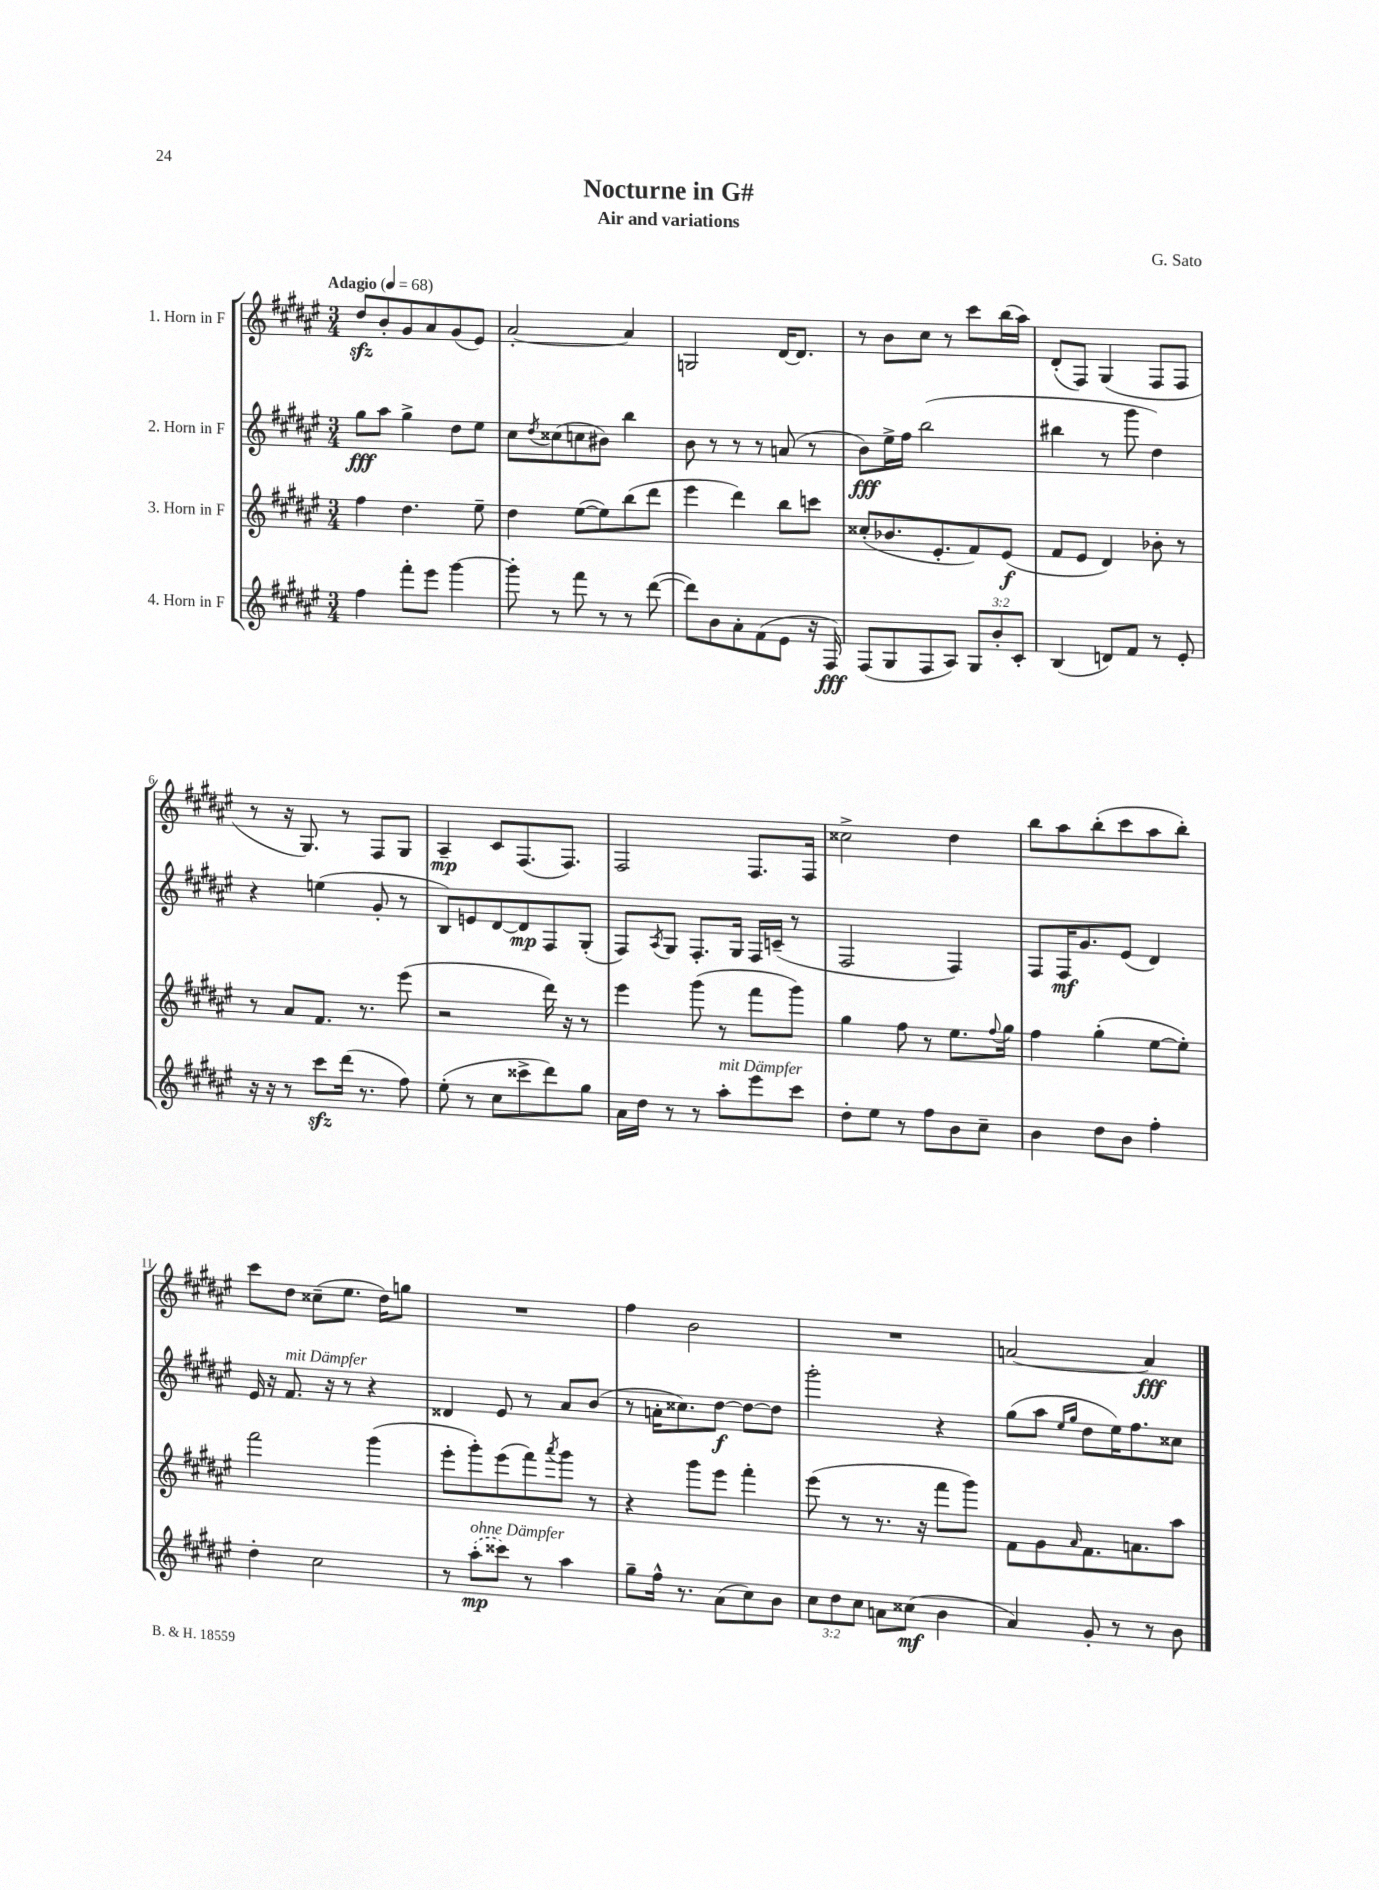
\header { title = "Nocturne in G#" composer = "G. Sato" subtitle = "Air and variations" }
<<
\new StaffGroup <<
\new Staff = "s0" \with { instrumentName = "1. Horn in F" } {
    \clef treble \key fis \major \numericTimeSignature \time 3/4 \tempo "Adagio" 4 = 68
    dis''8\sfz b'8-. gis'8 ais'8 gis'8( eis'8) |
    ais'2~-. ais'4 |
    g2 dis'16~ dis'8. |
    r8 b'8 cis''8 r8 cis'''8 b''16( ais''16) |
    dis'8-.( fis8) gis4( fis8 fis8 |
    r8 r16 gis8.) r8 fis8 gis8 |
    ais4--\mp cis'8 fis8.( fis8.) |
    fis2 fis8. fis16 |
    cisis''2-> dis''4 |
    b''8 ais''8 b''8-.( cis'''8 ais''8 b''8-.) |
    cis'''8 dis''8 cisis''8--( eis''8. dis''16) g''8 |
    R2. |
    fis''4 b'2 |
    R2. |
    a'2~ a'4\fff \bar "|." |
}
\new Staff = "s1" \with { instrumentName = "2. Horn in F" } {
    \clef treble \key fis \major \numericTimeSignature \time 3/4
    gis''8\fff ais''8 gis''4-> dis''8 eis''8 |
    cis''8 \acciaccatura { dis''8 } cisis''8( c''8 bis'8) b''4 |
    b'8 r8 r8 r8 a'8( r8 |
    b'8\fff) eis''16-> fis''16 b''2( |
    bis''4 r8 gis'''8 dis''4) |
    r4 e''4( gis'8-. r8 |
    b8) e'8 dis'8~ dis'8\mp fis8 gis8-.( |
    fis8) \acciaccatura { ais8 } gis8 fis8.-. gis16 fis16 c'16--( r8 |
    fis2 fis4) |
    fis8 fis16\mf gis'8. eis'8( dis'4) |
    eis'16 r16 fis'8.^\markup { \italic "mit Dämpfer" } r16 r8 r4 |
    disis'4 eis'8 r8 ais'8 b'8( |
    r8 a'16-. cisis''8.) dis''8~\f dis''8~ dis''8 |
    gis'''2-. r4 |
    gis''8( ais''8 \grace { eis''16 gis''16 } dis''8 eis''16) fis''8. cisis''8 \bar "|." |
}
\new Staff = "s2" \with { instrumentName = "3. Horn in F" } {
    \clef treble \key fis \major \numericTimeSignature \time 3/4
    fis''4 dis''4. eis''8-- |
    dis''4 eis''8~( eis''8) b''8( dis'''8 |
    eis'''4 dis'''4) b''8 c'''8 |
    cisis''8-.( bes'8. eis'8.-. fis'8) eis'8\f( |
    fis'8 eis'8 dis'4) bes'8-. r8 |
    r8 ais'8 fis'8. r8. eis'''8( |
    r2 dis'''16) r16 r8 |
    eis'''4 gis'''8( r8 fis'''8 gis'''8) |
    gis''4 fis''8 r8 eis''8. \appoggiatura { fis''8 } gis''16 |
    fis''4 gis''4-.( eis''8~ eis''8-.) |
    fis'''2 gis'''4( |
    eis'''8-. gis'''8-.) eis'''8( fis'''8) \acciaccatura { ais'''8 } gis'''8 r8 |
    r4 gis'''8 eis'''8 fis'''4-. |
    eis'''8( r8 r8. r16 fis'''8 gis'''8) |
    fis'8 gis'8 \grace { ais'16 } fis'8. a'8. ais''8 \bar "|." |
}
\new Staff = "s3" \with { instrumentName = "4. Horn in F" } {
    \clef treble \key fis \major \numericTimeSignature \time 3/4 \override Staff.TupletNumber.text = #tuplet-number::calc-fraction-text
    fis''4 fis'''8-. eis'''8 gis'''4~ |
    gis'''8-. r8 fis'''8 r8 r8 dis'''8~( |
    dis'''8) b'8 ais'8-. fis'8( eis'8 r16 fis16\fff) |
    fis8( gis8 fis8 ais8) \tuplet 3/2 { gis8 b'8-. cis'8-. } |
    b4( d'8) fis'8 r8 eis'8-. |
    r16 r16 r8 cis'''8\sfz dis'''16( r8. fis''8) |
    eis''8-.( r8 cis''8 cisis'''8-> dis'''8) gis''8 |
    ais'16 dis''16 r8 r8 ais''8-.^\markup { \italic "mit Dämpfer" } eis'''8 cis'''8 |
    dis''8-. eis''8 r8 fis''8 b'8 cis''8-- |
    b'4 dis''8 b'8 fis''4-. |
    dis''4-. cis''2 |
    r8 \once \slurDashed ais''8-.\mp^\markup { \italic "ohne Dämpfer" }( cisis'''8) r8 ais''4 |
    gis''8-- fis''16-^ r8. ais'8( cis''8) b'8 |
    \tuplet 3/2 { cis''8 dis''8 cis''8 } a'8 cisis''8\mf( b'4 |
    ais'4) gis'8-. r8 r8 b'8 \bar "|." |
}
>>
>>
